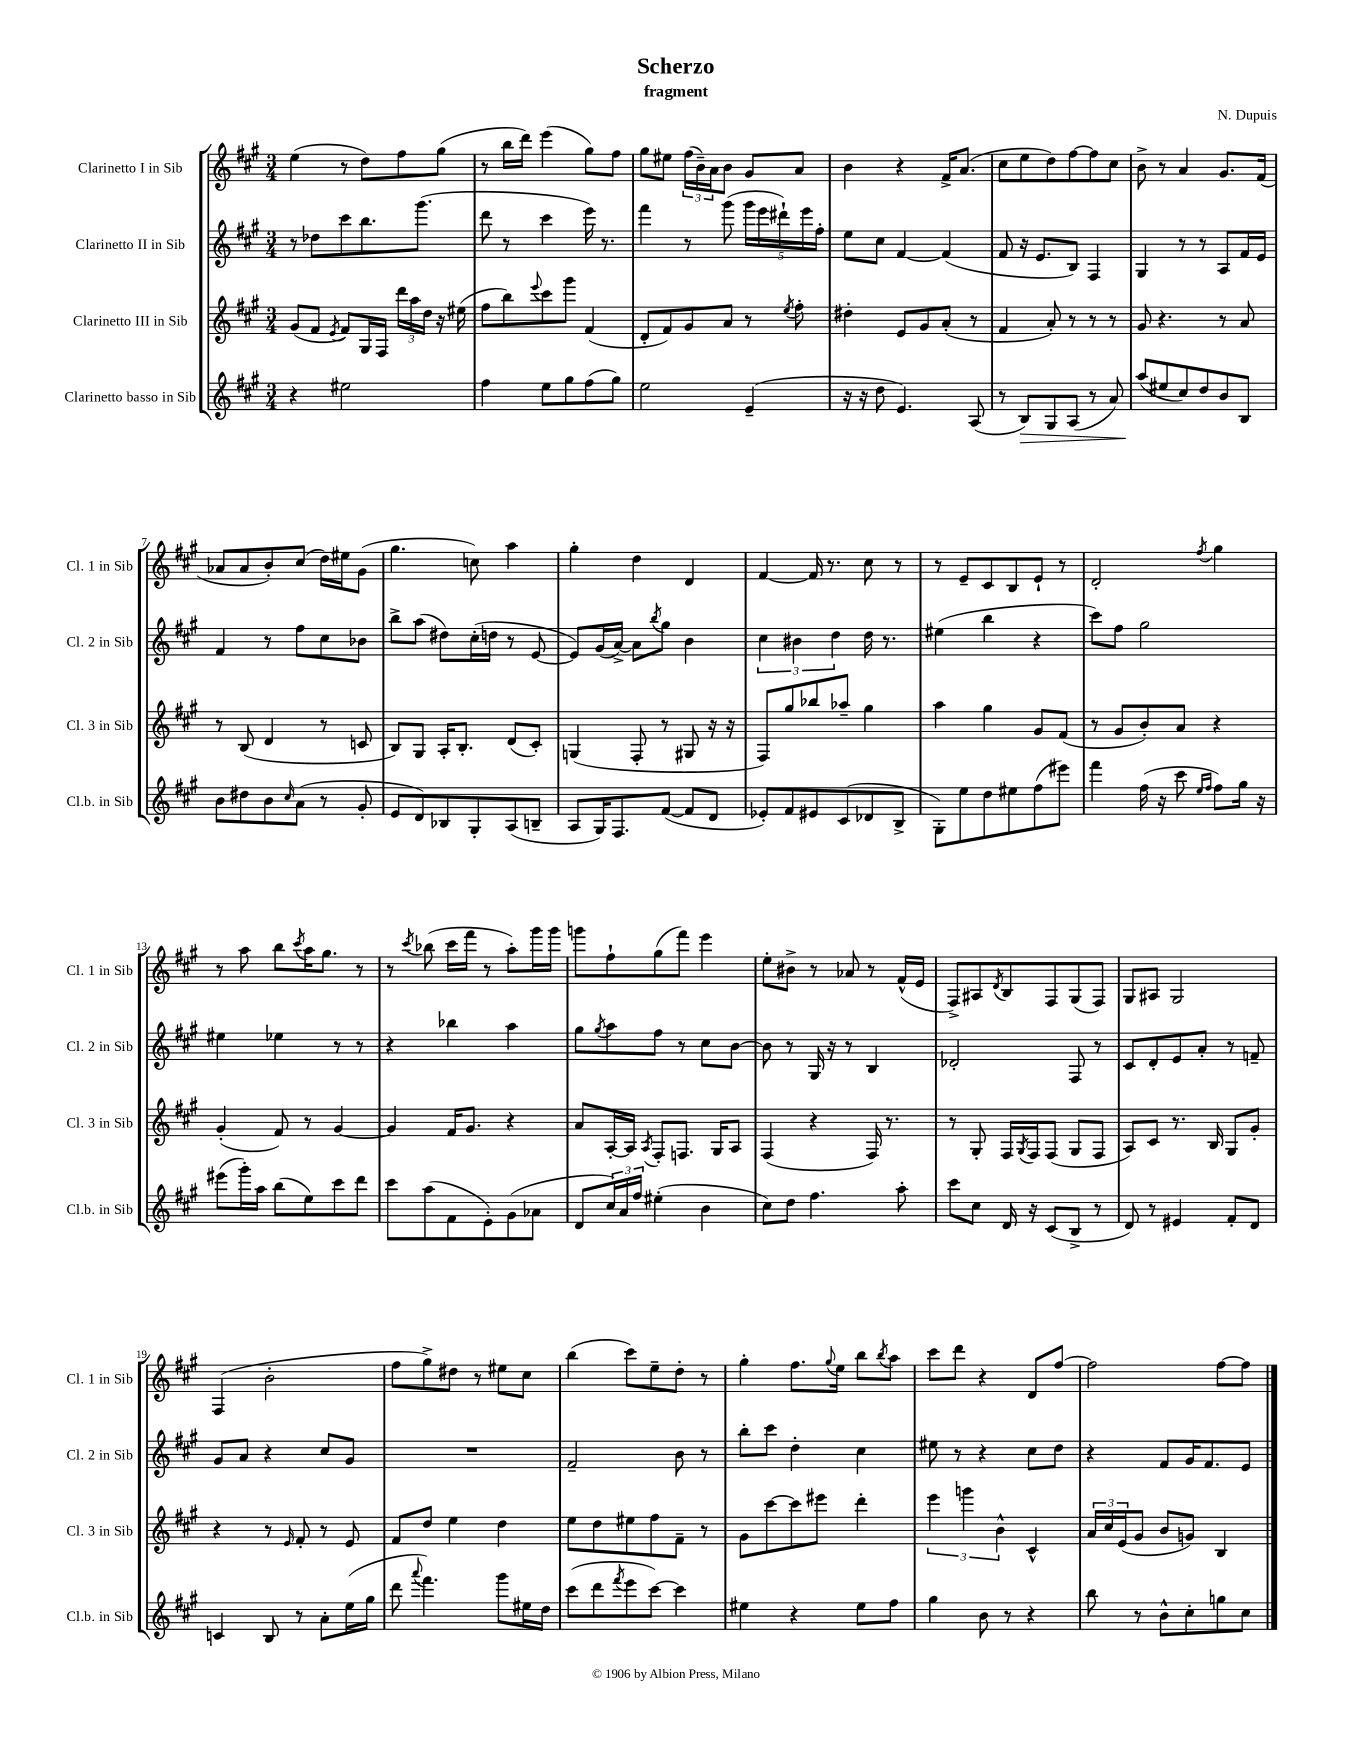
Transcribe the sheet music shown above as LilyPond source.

\header { title = "Scherzo" composer = "N. Dupuis" subtitle = "fragment" }
<<
\new StaffGroup <<
\new Staff = "s0" \with { instrumentName = "Clarinetto I in Sib" shortInstrumentName = "Cl. 1 in Sib" } {
    \clef treble \key a \major \numericTimeSignature \time 3/4
    e''4( r8 d''8) fis''8 gis''8( |
    r8 b''16 d'''16) e'''4( gis''8) fis''8 |
    gis''8 eis''8 \tuplet 3/2 { fis''16( b'16--) a'16 } b'8 gis'8 a'8 |
    b'4 r4 fis'16-> a'8.( |
    cis''8 e''8 d''8) fis''8~ fis''8 cis''8 |
    b'8-> r8 a'4 gis'8. fis'16( |
    aes'8 aes'8 b'8-.) cis''8( d''16) eis''16 gis'8( |
    gis''4. c''8) a''4 |
    gis''4-. d''4 d'4 |
    fis'4~ fis'16 r8. cis''8 r8 |
    r8 e'8-- cis'8 b8 e'8-! r8 |
    d'2-. \acciaccatura { fis''8 } gis''4 |
    r8 a''8 b''8 \acciaccatura { cis'''8 } a''16 gis''8. r8 |
    r8 \acciaccatura { cis'''8 } bes''8( cis'''16 fis'''16 r8 a''8-.) gis'''16 gis'''16 |
    g'''8 fis''8-! gis''8( fis'''8) e'''4 |
    e''8-. bis'8-> r8 aes'8 r8 fis'16-^( e'16 |
    fis8->) ais8 \acciaccatura { d'8 } b8 fis8 gis8( fis8) |
    gis8 ais8 gis2 |
    fis4( b'2-. |
    fis''8 gis''8->) dis''8 r8 eis''8 cis''8 |
    b''4( cis'''8) e''8-- d''8-. r8 |
    gis''4-. fis''8. \appoggiatura { gis''8 } e''16 b''8 \acciaccatura { b''8 } a''8 |
    cis'''8 d'''8 r4 d'8 fis''8~ |
    fis''2 fis''8~ fis''8 \bar "|." |
}
\new Staff = "s1" \with { instrumentName = "Clarinetto II in Sib" shortInstrumentName = "Cl. 2 in Sib" } {
    \clef treble \key a \major \numericTimeSignature \time 3/4
    r8 des''8 cis'''8 b''8. gis'''8.( |
    d'''8 r8 cis'''4 e'''16) r8. |
    fis'''4 r8 gis'''8( \tuplet 5/4 { gis'''16 e'''16 dis'''16-!) e'''16 fis''16-. } |
    e''8 cis''8 fis'4~ fis'4( |
    fis'8 r16 e'8. b8) fis4 |
    gis4 r8 r8 a8 fis'16 e'16 |
    fis'4 r8 fis''8 cis''8 bes'8 |
    b''8-> a''8( dis''8) cis''16-.( d''16 r8 e'8~ |
    e'8) gis'16( a'16~->) a'8 \acciaccatura { b''8 } gis''8 b'4 |
    \tuplet 3/2 { cis''4 bis'4 d''4 } d''16 r8. |
    eis''4( b''4 r4 |
    cis'''8) fis''8 gis''2 |
    eis''4 ees''4 r8 r8 |
    r4 bes''4 a''4 |
    gis''8 \acciaccatura { gis''8 } a''8 fis''8 r8 cis''8 b'8~ |
    b'8 r8 gis16 r16 r8 b4 |
    des'2-. fis8 r8 |
    cis'8 d'8-. e'8 a'8-. r8 f'8-- |
    gis'8 a'8 r4 cis''8 gis'8 |
    R2. |
    fis'2-- b'8 r8 |
    b''8-. cis'''8 d''4-. cis''4 |
    eis''8 r8 r4 cis''8 d''8 |
    r4 fis'8 gis'16 fis'8. e'8 \bar "|." |
}
\new Staff = "s2" \with { instrumentName = "Clarinetto III in Sib" shortInstrumentName = "Cl. 3 in Sib" } {
    \clef treble \key a \major \numericTimeSignature \time 3/4
    gis'8( fis'8 \acciaccatura { e'8 } fis'8) gis16 fis16 \tuplet 3/2 { d'''16 a''16 d''16 } r16 eis''16( |
    fis''8 b''8) \appoggiatura { e'''8 } cis'''8 gis'''8 fis'4( |
    d'8-. fis'8) gis'8 a'8 r8 \acciaccatura { e''8 } fis''8-. |
    dis''4-. e'8 gis'8 a'8-.( r8 |
    fis'4 a'8-.) r8 r8 r8 |
    gis'8 r4. r8 a'8 |
    r8 b8( d'4 r8 c'8 |
    b8) gis8 a16-. b8.-. d'8( cis'8-.) |
    g4( fis8-. r8 gis8 r16 r16 |
    fis8) gis''8 bes''8 aes''8-- gis''4 |
    a''4 gis''4 gis'8 fis'8( |
    r8 gis'8 b'8-.) a'8 r4 |
    gis'4-.( fis'8) r8 gis'4~ |
    gis'4 fis'16 gis'8. r4 |
    a'8 a16~-. a16 \acciaccatura { a8 } fis8-. f8. gis16 a8 |
    fis4( r4 fis16) r8. |
    r8 gis8-. fis16 \acciaccatura { gis8 } fis16 fis8( gis8 fis8 |
    a8) cis'8 r8. b16 gis8 gis'8-. |
    r4 r8 \grace { e'16 } fis'8-. r8 e'8 |
    fis'8 d''8 e''4 d''4 |
    e''8 d''8 eis''8 fis''8 fis'8-- r8 |
    gis'8 cis'''8~ cis'''8 eis'''8 d'''4-. |
    \tuplet 3/2 { e'''4 g'''4 b'4-^ } cis'4-^ |
    \tuplet 3/2 { a'16 cis''16 e'16( } gis'8 b'8 g'8) b4 \bar "|." |
}
\new Staff = "s3" \with { instrumentName = "Clarinetto basso in Sib" shortInstrumentName = "Cl.b. in Sib" } {
    \clef treble \key a \major \numericTimeSignature \time 3/4
    r4 eis''2 |
    fis''4 e''8 gis''8 fis''8( gis''8) |
    e''2 e'4--( |
    r16 r16 d''8 e'4.) a8( |
    r8 b8\>) gis8 a8( r8 a'8) |
    a''8\!( eis''8 cis''8) d''8 b'8 b8 |
    b'8 dis''8 b'8 \grace { cis''16 } a'8( r8 gis'8-. |
    e'8 d'8) bes8 gis8-. a8( b8-- |
    a8 gis16) fis8. fis'8~( fis'8 d'8 |
    ees'8-.) fis'8 eis'8 cis'8( des'8 b8-> |
    gis8-.) e''8 d''8 eis''8 fis''8( eis'''8) |
    fis'''4 fis''16( r16 cis'''8 \grace { e''16 fis''16 } fis''8) gis''16 r16 |
    eis'''8( gis'''16-.) a''16 b''8( e''8) cis'''8 d'''8 |
    cis'''8 a''8( fis'8 e'8-.) gis'8( aes'8 |
    d'8 \tuplet 3/2 { cis''16) a'16 fis''16 } eis''4-.( b'4 |
    cis''8) d''8 fis''4. a''8-. |
    cis'''8 cis''8 d'16 r16 cis'8( b8-> r8 |
    d'8) r8 eis'4 fis'8-. d'8 |
    c'4 b8 r8 a'8-. e''16( gis''16 |
    d'''8 \appoggiatura { a'''8 } fis'''4.) gis'''8 eis''16 d''16 |
    cis'''8( d'''8 \acciaccatura { fis'''8 } e'''8 cis'''8~) cis'''4 |
    eis''4 r4 eis''8 fis''8 |
    gis''4 b'8 r8 r4 |
    b''8 r8 b'8-^ cis''8-. g''8 cis''8 \bar "|." |
}
>>
>>
